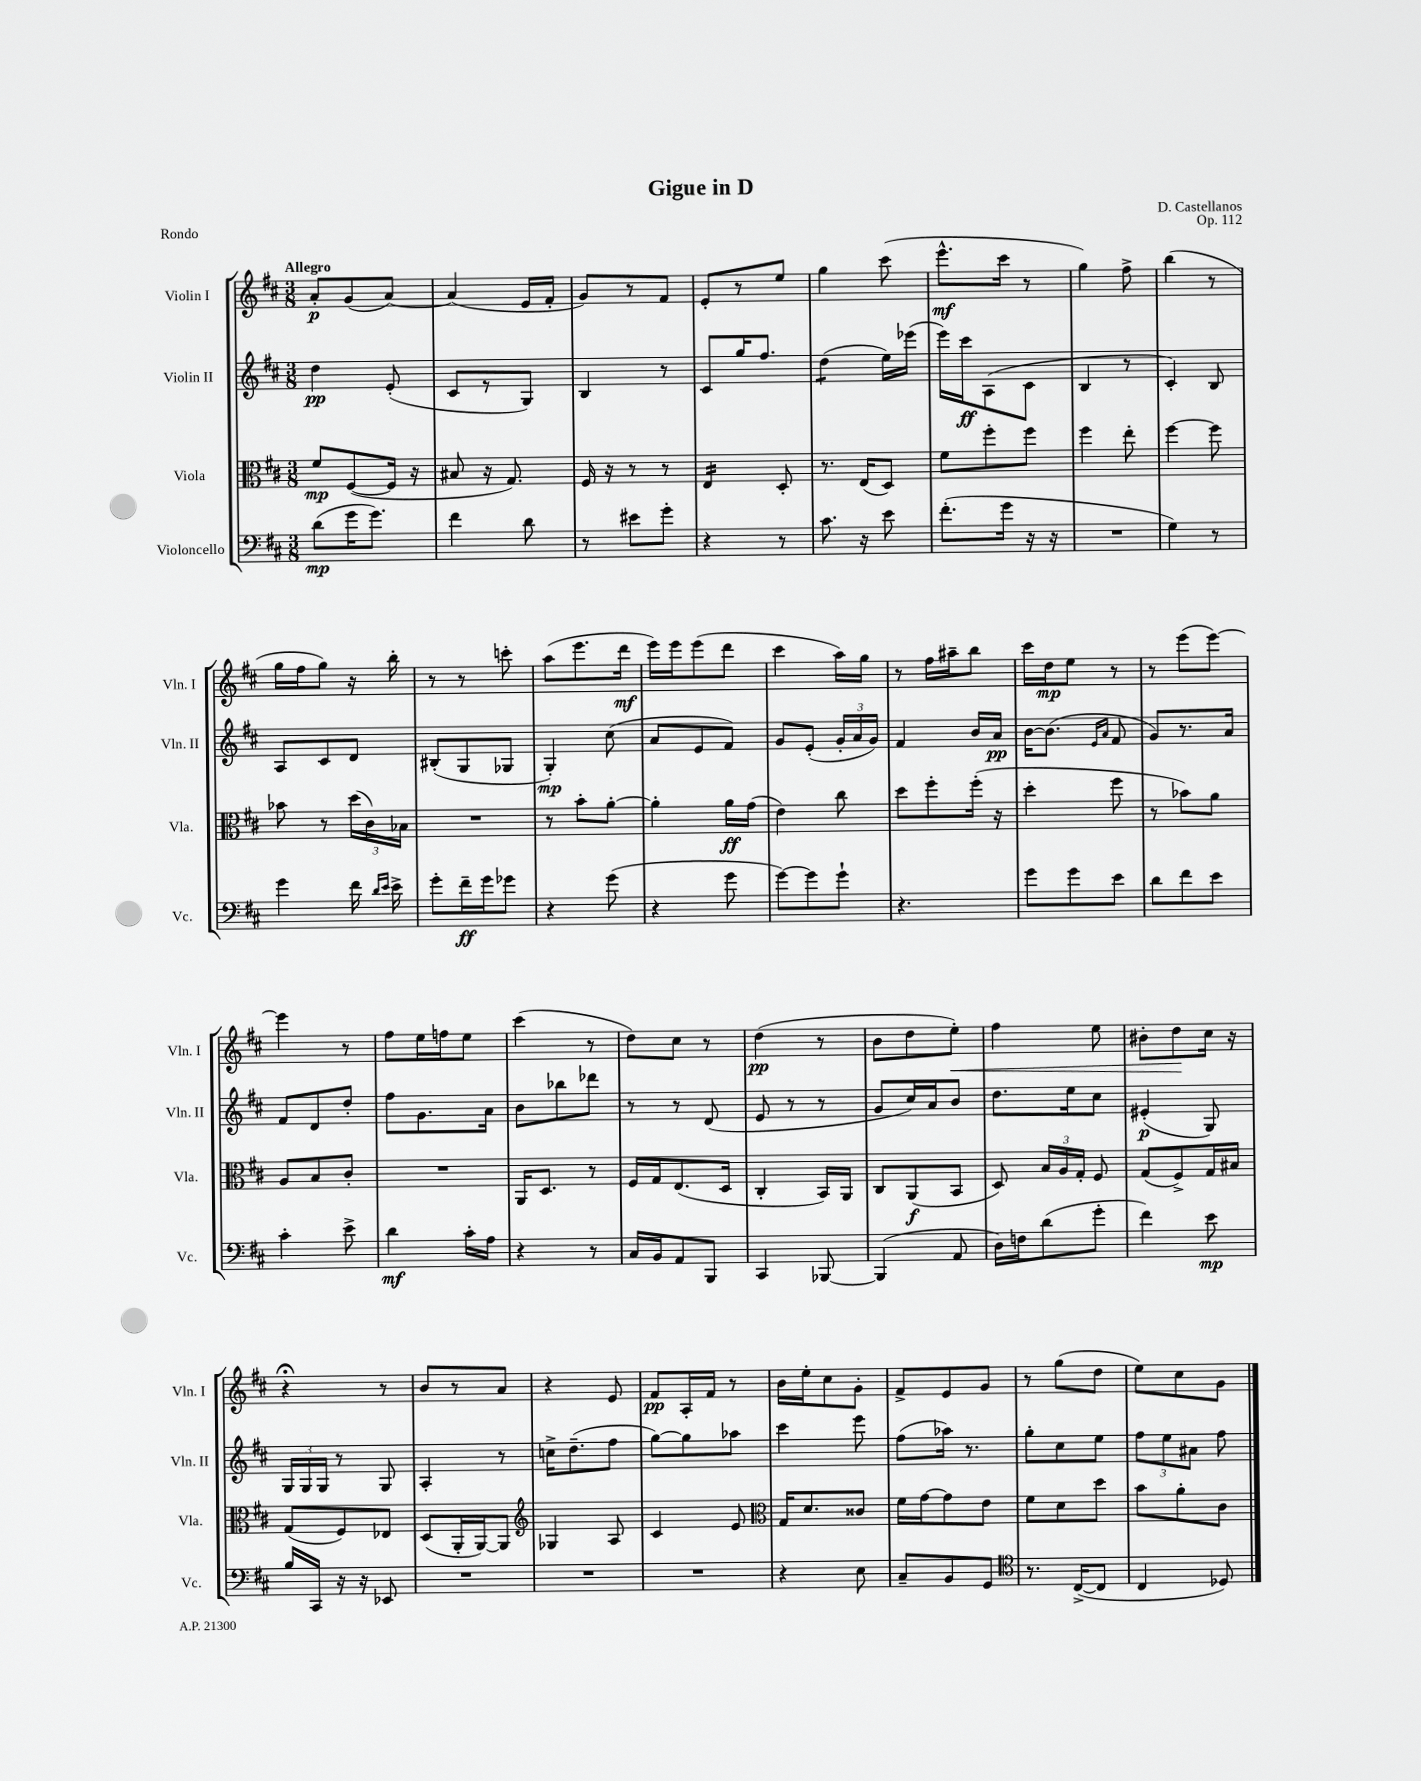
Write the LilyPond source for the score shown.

\header { title = "Gigue in D" composer = "D. Castellanos" opus = "Op. 112" piece = "Rondo" }
<<
\new StaffGroup <<
\new Staff = "s0" \with { instrumentName = "Violin I" shortInstrumentName = "Vln. I" } {
    \clef treble \key d \major \numericTimeSignature \time 3/8 \tempo "Allegro"
    \autoBeamOff a'8[-.\p g'8( a'8]~) |
    a'4( e'16[ fis'16]-. |
    g'8[) r8 fis'8] |
    e'8[-. r8 e''8] |
    g''4 cis'''8( |
    e'''8.[-^\mf cis'''16] r8 |
    g''4) fis''8-> |
    b''4( r8 |
    g''16[ fis''16 g''8]) r16 b''16-. |
    r8 r8 c'''8-. |
    a''8[( e'''8. d'''16]\mf |
    e'''16[) e'''16 e'''8( d'''8] |
    cis'''4 a''16[) g''16] |
    r8 fis''16[ ais''16-- b''8] |
    cis'''16[ d''16\mp e''8] r8 |
    r8 e'''8[( e'''8]~) |
    e'''4 r8 |
    fis''8[ e''16 f''16 e''8] |
    cis'''4( r8 |
    d''8[) cis''8] r8 |
    d''4\pp( r8 |
    b'8[ d''8 e''8]-.\<) |
    fis''4 e''8 |
    bis'8[-. d''8\! cis''16] r16 |
    r4\fermata r8 |
    b'8[ r8 a'8] |
    r4 e'8 |
    fis'8[\pp a16-. fis'16] r8 |
    b'16[ e''16-. cis''8 g'8]-. |
    fis'8[-> e'8 g'8] |
    r8 g''8[( d''8] |
    e''8[) cis''8 g'8] \bar "|." |
}
\new Staff = "s1" \with { instrumentName = "Violin II" shortInstrumentName = "Vln. II" } {
    \clef treble \key d \major \numericTimeSignature \time 3/8
    \autoBeamOff d''4\pp e'8-.( |
    cis'8[ r8 g8]) |
    b4 r8 |
    cis'8[ g''16 fis''8.] |
    d''4:8( e''16[) ees'''16]( |
    e'''16[) cis'''16\ff a8( cis'8] |
    b4 r8 |
    cis'4-.) b8 |
    a8[ cis'8 d'8] |
    bis8[-.( g8 ges8] |
    g4-.\mp) cis''8( |
    a'8[ e'8 fis'8]) |
    g'8[ e'8]-.( \tuplet 3/2 { g'16[-. a'16 g'16]) } |
    fis'4 b'16[ a'16]\pp |
    b'16[~ b'8.]( \grace { e'16[ a'16] } fis'8 |
    g'8[) r8. a'16] |
    fis'8[ d'8 d''8]-. |
    fis''8[ g'8. a'16] |
    b'8[ bes''8 des'''8] |
    r8 r8 d'8( |
    e'8 r8 r8 |
    g'8[ cis''16) a'16 b'8] |
    d''8.[ e''16 cis''8] |
    eis'4-.\p( g8) |
    \tuplet 3/2 { g16[ g16 g16] } r8 g8 |
    a4-. r8 |
    c''16[-> d''8.--( fis''8] |
    g''8[~) g''8 aes''8] |
    cis'''4 e'''8 |
    fis''8[( aes''16]) r8. |
    g''8[-. cis''8 e''8] |
    \tuplet 3/2 { fis''8[ e''8 ais'8] } fis''8 \bar "|." |
}
\new Staff = "s2" \with { instrumentName = "Viola" shortInstrumentName = "Vla." } {
    \clef alto \key d \major \numericTimeSignature \time 3/8
    \autoBeamOff fis'8[\mp fis8~( fis16] r16 |
    bis8 r16 g8.) |
    fis16 r16 r8 r8 |
    e4:16 d8-. |
    r8. e16[( d8]) |
    fis'8[ fis''8-. fis''8] |
    fis''4 e''8-. |
    fis''4~ fis''8 |
    bes'8 r8 \tuplet 3/2 { d''16[( cis'16) bes16] } |
    R4. |
    r8 b'8[-. a'8]~-. |
    a'4-. a'16[\ff g'16]( |
    e'4) cis''8 |
    d''8[ fis''8-. fis''16]-.( r16 |
    d''4-. fis''8 |
    r8 bes'8[) a'8] |
    a8[ b8 cis'8]-. |
    R4. |
    a,16[ d8.] r8 |
    fis16[ g16 e8.( d16] |
    cis4-. b,16[) a,16] |
    cis8[ a,8\f( b,8] |
    d8) \tuplet 3/2 { b16[ a16 g16]-. } fis8 |
    g8[( fis8->) g16 bis16] |
    g8[( fis8) ees8] |
    d8[( a,16-. a,16~) a,8] |
    \clef treble ges4 a8 |
    cis'4 e'8 |
    \clef alto g16[ d'8. cisis'8] |
    fis'16[ g'16~ g'8 e'8] |
    fis'8[ d'8 d''8] |
    b'8[ a'8-. cis'8] \bar "|." |
}
\new Staff = "s3" \with { instrumentName = "Violoncello" shortInstrumentName = "Vc." } {
    \clef bass \key d \major \numericTimeSignature \time 3/8
    \autoBeamOff d'8[\mp( g'16 g'8.]) |
    fis'4 d'8 |
    r8 eis'8[ g'8]-. |
    r4 r8 |
    cis'8. r16 e'8 |
    fis'8.[-.( g'16] r16 r16 |
    R4. |
    g4) r8 |
    g'4 fis'16 \grace { d'16[ e'16] } e'16-> |
    g'8[-. fis'16--\ff g'16 ges'8] |
    r4 g'8( |
    r4 g'8 |
    g'8[~) g'8 g'8]-! |
    r4. |
    g'8[ g'8 e'8] |
    d'8[ fis'8 e'8] |
    cis'4-. e'8-> |
    d'4\mf cis'16[-. a16] |
    r4 r8 |
    cis16[ b,16 a,8 b,,8] |
    cis,4 bes,,8~ |
    bes,,4( a,8 |
    d16[) f16 d'8( g'8]-. |
    fis'4) e'8\mp |
    b16[ cis,16] r16 r16 ees,8 |
    R4. |
    R4. |
    R4. |
    r4 e8 |
    cis8[-- b,8 g,8] |
    \clef tenor r8. cis16[~->( cis8] |
    cis4 des8) \bar "|." |
}
>>
>>
\layout { \context { \Score \remove "Bar_number_engraver" } }
